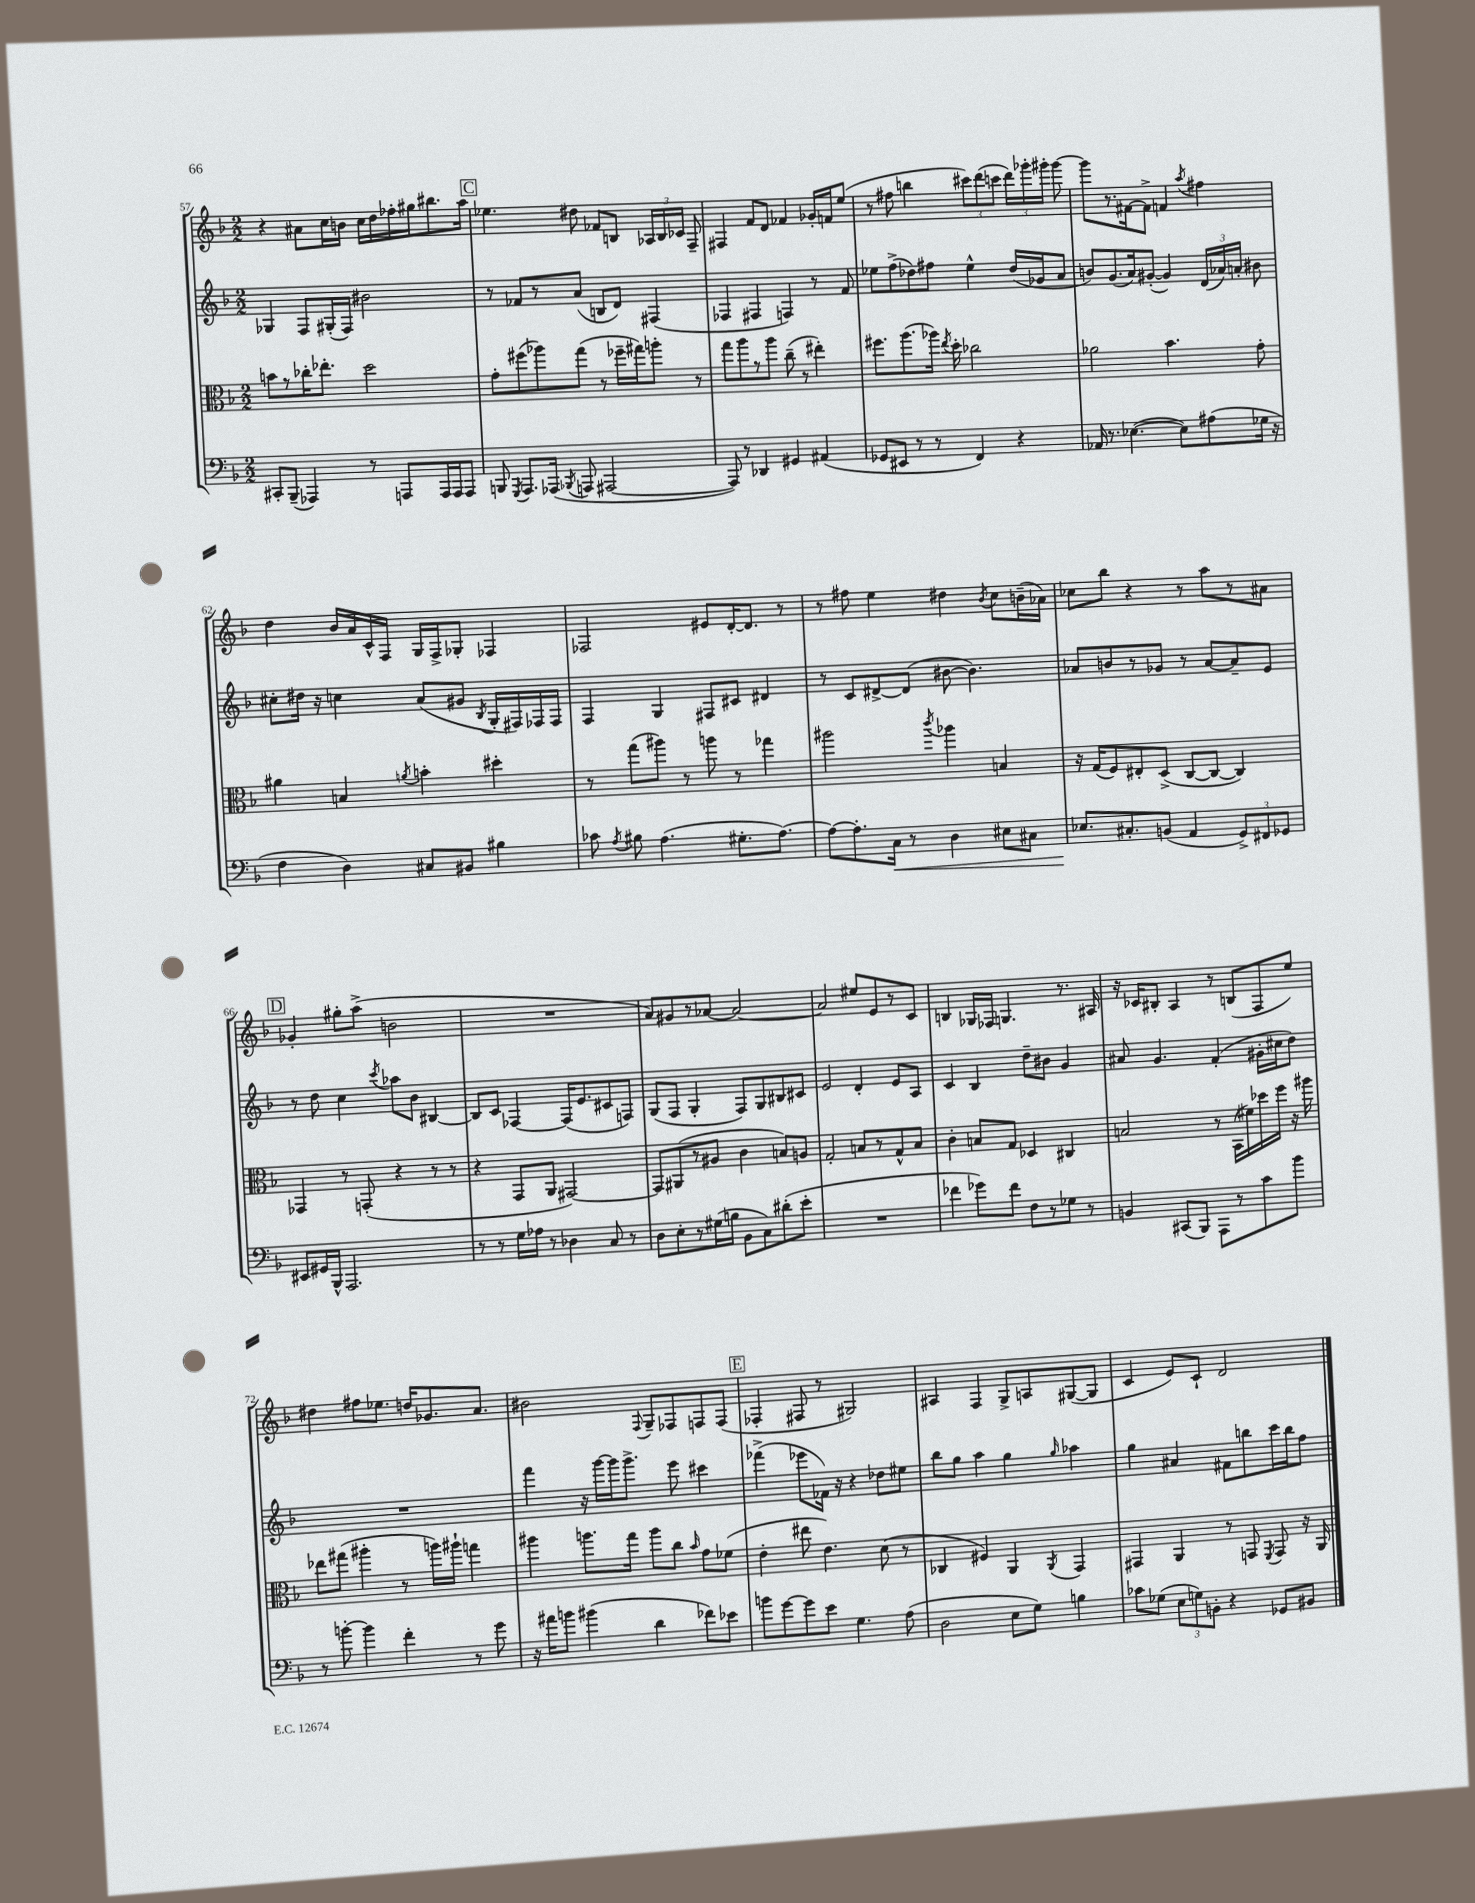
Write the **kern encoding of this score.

**kern	**kern	**kern	**kern
*staff4	*staff3	*staff2	*staff1
*clefF4	*clefC3	*clefG2	*clefG2
*k[b-]	*k[b-]	*k[b-]	*k[b-]
*M2/2	*M2/2	*M2/2	*M2/2
8CC#'	8b	4G-	4r
(8BBB-~	8r	.	.
4AAA-)	16cc-'	8F	8a#
.	8.ee-'	.	.
.	.	(16G#'	16cc
.	.	16F)	16b
8r	2dd	2b#	16cc
.	.	.	16dd
8AAA	.	.	16ff-'
.	.	.	16gg#
16AAA	.	.	8.bb#
16AAA	.	.	.
8AAA	.	.	.
.	.	.	16aa
=	=	=	=
8BBB	8g'	8r	4.ee-
8qGGG	.	.	.
8.AAA	(8ff#	8f-	.
.	8aa-)	8r	.
(16AAA-	.	.	.
8qBBB-	.	.	.
8AAA	(8gg	(8a	8dd#
[2AAA#	8r	8B	8f-
.	16ff-~	8d)	8B
.	16gg#)	.	.
.	8aa'	(4F#	24A-
.	.	.	24B
.	.	.	24c-
.	8r	.	8F~
=	=	=	=
8AAA#])	8gg	4F-	4F#
8r	8aa	.	.
4DD-	8r	4F#	8f
.	8aa	.	8d
4GG#	(8cc~	4F)	4f-
.	8r	.	.
(4AA#	4ee#')	8r	16g-'
.	.	.	16f
.	.	8f	(8ee
=	=	=	=
8GG-	8.ff#	8ee-	8r
8EE#	.	(8ff^	8ff#
.	(8.aa	.	.
8r	.	8dd-)	4bb
8r	16aa-)	8ff#	.
.	8qee	.	.
.	16dd'	.	.
4FF)	2cc-	4ee-^^	12ccc#)
.	.	.	(12ddd
.	.	.	12ccc
4r	.	(16dd-	24ddd)
.	.	.	24ggg-'
.	.	16g-	.
.	.	.	24ggg#'
.	.	8a	[8ggg#
=	=	=	=
16AA-	2a-	8b)	8ggg#]
8.r	.	.	.
.	.	(8.g	8.r
([4.E-	.	.	.
.	.	16a)	[16f#
.	.	([8g#'	8f#^]
.	4.b-	4g#])	4f
8E-])	.	.	.
.	.	.	8qaa
(8A#	.	(24d	4ff#
.	.	24a-)	.
.	.	24a'	.
16G-	8g'	8b#	.
16r	.	.	.
=	=	=	=
4F	4a#	8cc#'	4dd
.	.	16dd#	.
.	.	16r	.
4D)	4B	4cc	16b-
.	.	.	16a
.	.	.	16c^^
.	.	.	16F
.	8qa	.	.
8C#	4b'	(8a	16G
.	.	.	16F^
8BB#	.	8g#	8G-'
.	.	8qB-	.
4B#	4dd#'	16G'	4F-
.	.	16F#)	.
.	.	16F-	.
.	.	16F-	.
=	=	=	=
8c-	8r	4F	2F-
8qA	.	.	.
8B#	(8gg	.	.
(4.A	8aa#)	4G	.
.	8r	.	.
.	8aa	8F#	8e#
8.G#'	8r	8c#	[16d'
.	.	.	8.d]
.	4gg-	4d#	.
[8.A)	.	.	.
.	.	.	8r
=	=	=	=
8A_	2aa#	8r	8r
8.A']	.	8c	8ff#
.	.	[8d#^	4ee
16C	.	.	.
8r	.	(8d#]	.
.	8qccc	.	.
4D	4aa-	[8b#	4dd#
.	.	4.b#])	.
.	.	.	8qb-
8E#	4B	.	8cc
8C#	.	.	(16b~
.	.	.	16a-)
=	=	=	=
8.E-	16r	8a-	8cc-
.	(16G	.	.
.	8F)	8b	8bb-
8.C#'	.	.	.
.	8E#'	8r	4r
(8BB	(8D^	8g-	.
4AA	[8C	8r	8r
.	8C_	[8a-	8aa
12GG^)	4C])	8a-~]	8r
12FF#	.	.	.
.	.	8e	8a#
12GG-	.	.	.
=	=	=	=
8EE#	4GG-	8r	4g-'
16GG#	.	8dd	.
16BBB-^^	.	.	.
2.AAA	8r	4cc	8gg#'
.	(8GG'	.	(8aa^
.	.	8qccc	.
.	4r	8aa-	2b
.	.	8b-	.
.	8r	[4B#	.
.	8r	.	.
=	=	=	=
8r	4r	8B#]	1r
8r	.	8c	.
16G	8GG	[4F-	.
16A-	.	.	.
8r	8AA	.	.
4D-	[2GG#)	(16F-]	.
.	.	8.e	.
8C	.	8c#	.
8r	.	8F)	.
=	=	=	=
8D	8GG#]	(8G	8a)
8E'	(8AA#	8F	8g#
8r	8r	4G'	8r
(16G#	8A#	.	[8a-
16B	.	.	.
8BB-	4c	8F)	2a-_
8C)	.	8G	.
(8d#'	8B)	8B#	.
8e'	8A	8c#	.
=	=	=	=
1r	2G'	2e	2a-]
.	8B	4d'	8ee#
.	8r	.	8e
.	8G^^	8e	8r
.	8B	8A	8c
=	=	=	=
4f-	4c'	4c	4B
8g-)	8B	4B-	16G-
.	.	.	16F-
8f-	8G	.	4.G
8F	4D-	8dd~	.
8r	.	8b#	.
8G-	4C#	4g	8.r
8r	.	.	.
.	.	.	16A#
=	=	=	=
4BB	2B	8a#	16r
.	.	.	16c-
.	.	4.g	8B#'
(8CC#	.	.	4A
8BBB-)	.	.	.
8AAA	8r	(4f'	8r
8r	(16BB-	.	(8B
.	16f#)	.	.
8c	16dd-	16g#'	8F
.	16ff	16cc#	.
8b-	16r	8dd)	8ee)
.	16aa#	.	.
=	=	=	=
8r	8ee-	1r	4dd#
[8b'	(8gg#	.	.
4b]	4aa#'	.	8ff#
.	.	.	8.ee-
4f'	8r	.	.
.	.	.	16dd
.	16aa)	.	8.g-
.	16aa#`	.	.
8r	4gg	.	.
.	.	.	8.a
8g	.	.	.
=	=	=	=
16r	4aa#	4fff	2b#
16a#	.	.	.
8b	.	.	.
(4b#	8.aa	16r	.
.	.	[16ggg	.
.	.	16ggg]	.
.	16gg	8.ggg^	.
.	.	.	8qqF
4d	8aa	.	8G~
.	8cc	8eee	8F-
.	16qqb-	.	.
8f-)	8g	4ccc#	8F
8e-	(8f-	.	(8F
=	=	=	=
8b	4e'	(4fff-^	4F-'
[8g	.	.	.
8g]	8ee#	8eee-	8F#
8e	4.e)	16f-)	8r
.	.	16r	.
4.G	.	4r	2G#)
.	(8d	8dd-	.
(8A	8r	8ee#	.
=	=	=	=
2D	4C-	8bb-	4A#
.	.	8gg	.
.	4F#)	4aa	4F
8E	4AA	4gg	8G^
8G)	.	.	8A
.	8qAA	16qqgg	.
4B	4GG	4aa-	([8G#
.	.	.	8G#]
=	=	=	=
8c-	4GG#	4gg	4c
(8G-	.	.	.
12E	4AA	4a#	8e)
12G)	.	.	.
.	.	.	8c`
12BB'	.	.	.
4r	8r	8f#	2d
.	8GG	8bb	.
.	8qFF	.	.
8GG-	8GG	16ccc	.
.	.	16bb	.
8BB#	16r	8ff	.
.	16AA	.	.
==	==	==	==
*-	*-	*-	*-
